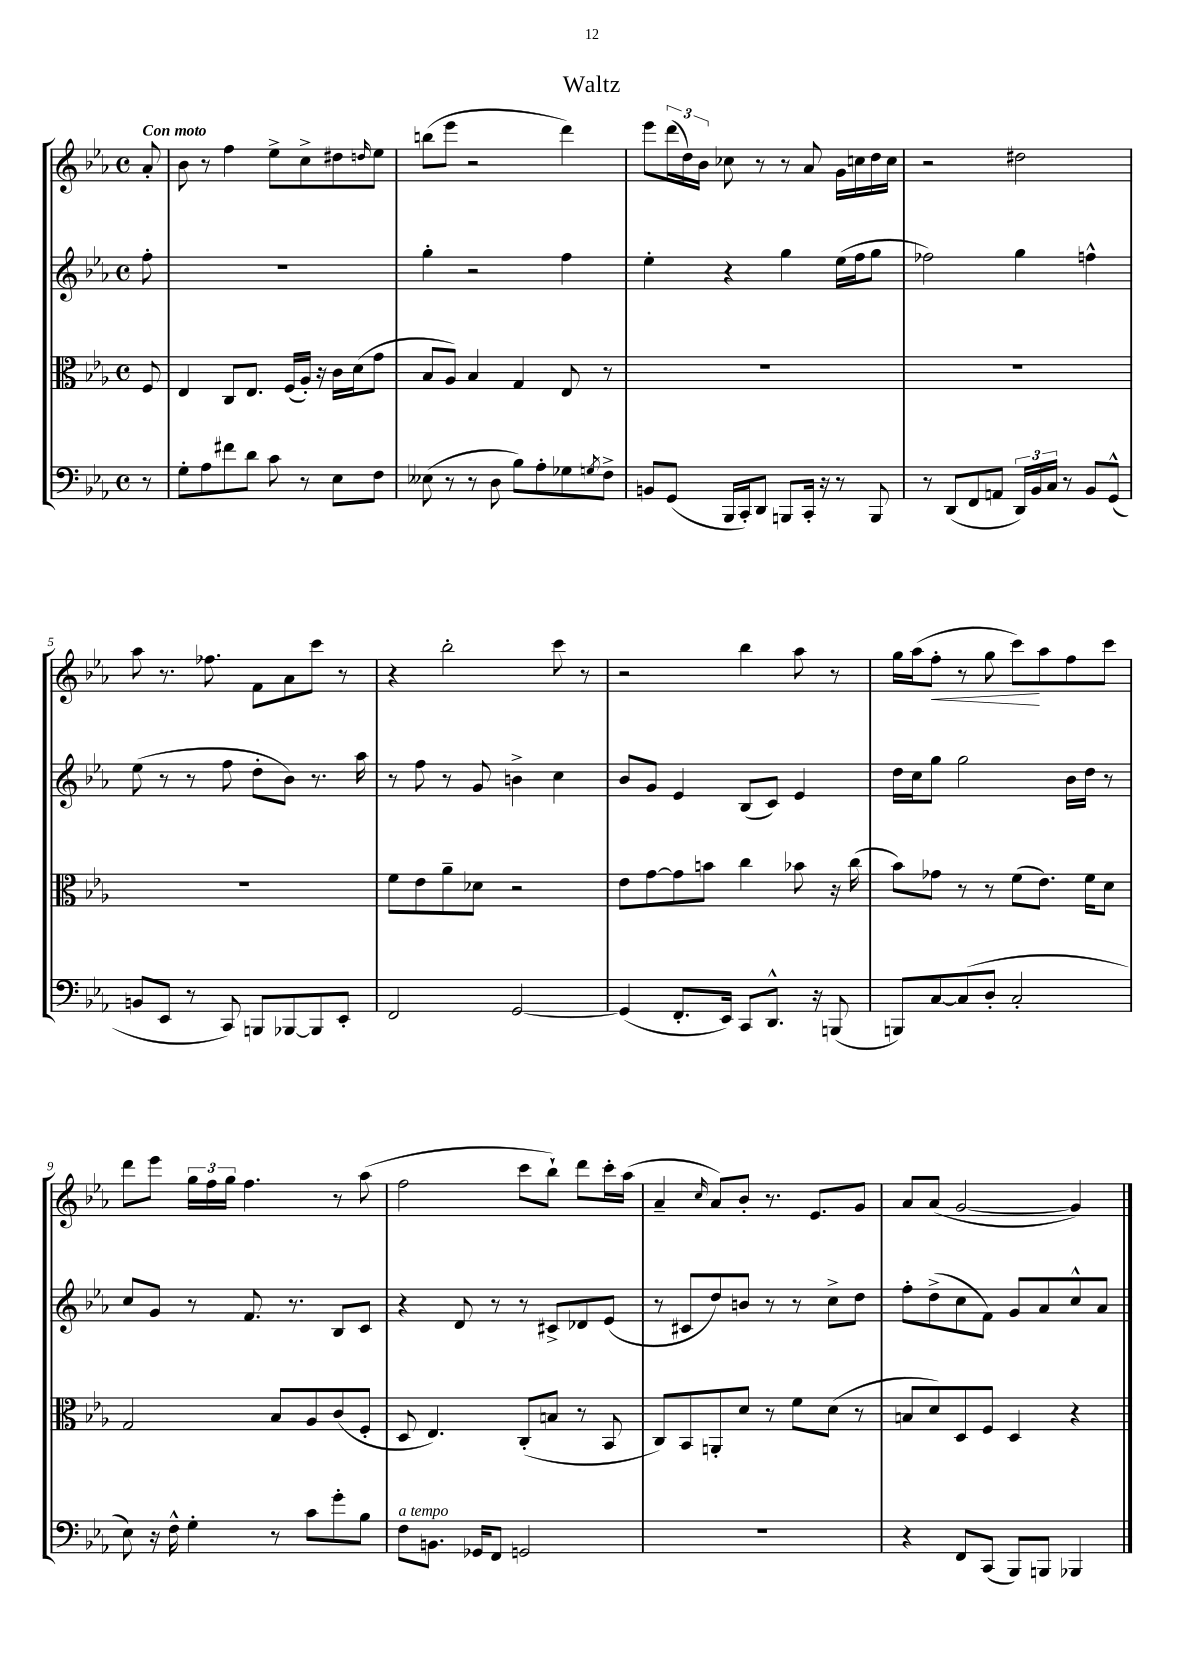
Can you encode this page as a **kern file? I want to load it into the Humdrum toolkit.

**kern	**kern	**kern	**kern
*staff4	*staff3	*staff2	*staff1
*clefF4	*clefC3	*clefG2	*clefG2
*k[b-e-a-]	*k[b-e-a-]	*k[b-e-a-]	*k[b-e-a-]
*M4/4	*M4/4	*M4/4	*M4/4
*met(c)	*met(c)	*met(c)	*met(c)
8r	8F	8ff'	8a-'
=	=	=	=
8G'	4E-	1r	8b-
8A-	.	.	8r
8f#	8C	.	4ff
8d	8.E-	.	.
8c	.	.	8ee-^
.	(16F	.	.
8r	16A-')	.	8cc^
.	16r	.	.
8E-	16c	.	8dd#
.	(16d	.	.
.	.	.	16qqdd
8F	8g	.	8ee-
=	=	=	=
(8E--	8B-	4gg'	(8bb
8r	8A-)	.	8eee-
8r	4B-	2r	2r
8D	.	.	.
8B-)	4G	.	.
8A-'	.	.	.
8G-	8E-	4ff	4ddd)
8qG	.	.	.
8F^	8r	.	.
=	=	=	=
8BB	1r	4ee-'	8eee-
(8GG	.	.	(24ddd
.	.	.	24dd)
.	.	.	24b-
16BBB-	.	4r	8cc-
16CC')	.	.	.
8DD	.	.	8r
8BBB	.	4gg	8r
16CC'	.	.	8a-
16r	.	.	.
8r	.	(16ee-	16g
.	.	16ff	16cc
8BBB	.	8gg	16dd
.	.	.	16cc
=	=	=	=
8r	1r	2ff-)	2r
(8DD	.	.	.
8FF	.	.	.
8AA	.	.	.
24DD)	.	4gg	2dd#
24BB-	.	.	.
24C	.	.	.
8r	.	.	.
8BB-	.	4ff^^	.
(8GG^^	.	.	.
=	=	=	=
8BB	1r	(8ee-	8aa-
8EE-	.	8r	8.r
8r	.	8r	.
.	.	.	8.ff-
8CC)	.	8ff	.
8BBB	.	8dd'	8f
[8BBB-	.	8b-)	8a-
8BBB-]	.	8.r	8ccc
8EE-'	.	.	8r
.	.	16aa-	.
=	=	=	=
2FF	8f	8r	4r
.	8e-	8ff	.
.	8a-~	8r	2bb-'
.	8d-	8g	.
[2GG	2r	4b^	.
.	.	4cc	8ccc
.	.	.	8r
=	=	=	=
(4GG]	8e-	8b-	2r
.	[8g	8g	.
8.FF'	8g]	4e-	.
.	8b	.	.
16EE-)	.	.	.
8CC	4cc	(8B-	4bb-
8.DD^^	.	8c)	.
.	8b-	4e-	8aa-
16r	.	.	.
(8BBB	16r	.	8r
.	(16cc	.	.
=	=	=	=
8BBB)	8b-)	16dd	16gg
.	.	16cc	(16aa-
[8C	8g-	8gg	8ff'
(8C]	8r	2gg	8r
8D'	8r	.	8gg
2C'	(8f	.	8ccc)
.	8.e-)	.	8aa-
.	.	16b-	8ff
.	16f	16dd	.
.	8d	8r	8ccc
=	=	=	=
8E-)	2G	8cc	8ddd
16r	.	8g	8eee-
16F^^	.	.	.
4G'	.	8r	24gg
.	.	.	24ff
.	.	.	24gg
.	.	8.f	4.ff
8r	8B-	.	.
.	.	8.r	.
8c	8A-	.	.
8g'	(8c	8B-	8r
8B-	8F'	8c	(8aa-
=	=	=	=
8F	8D	4r	2ff
8.BB	4.E-)	.	.
.	.	8d	.
16GG-	.	.	.
8FF	.	8r	.
2GG	(8C'	8r	8ccc
.	8B	8c#^	8bb-`)
.	8r	8d-	8ddd
.	8BB-	(8e-	16ccc'
.	.	.	(16aa-
=	=	=	=
1r	8C)	8r	4a-~
.	8BB-	8c#	.
.	.	.	16qqcc
.	8AA'	8dd)	8a-)
.	8d	8b	8b-'
.	8r	8r	8.r
.	8f	8r	.
.	.	.	8.e-
.	(8d	8cc^	.
.	8r	8dd	8g
=	=	=	=
4r	8B	8ff'	8a-
.	8d)	(8dd^	(8a-
8FF	8D	8cc	[2g
(8CC	8F	8f)	.
8BBB-)	4D	8g	.
8BBB	.	8a-	.
4BBB-	4r	8cc^^	4g])
.	.	8a-	.
==	==	==	==
*-	*-	*-	*-
